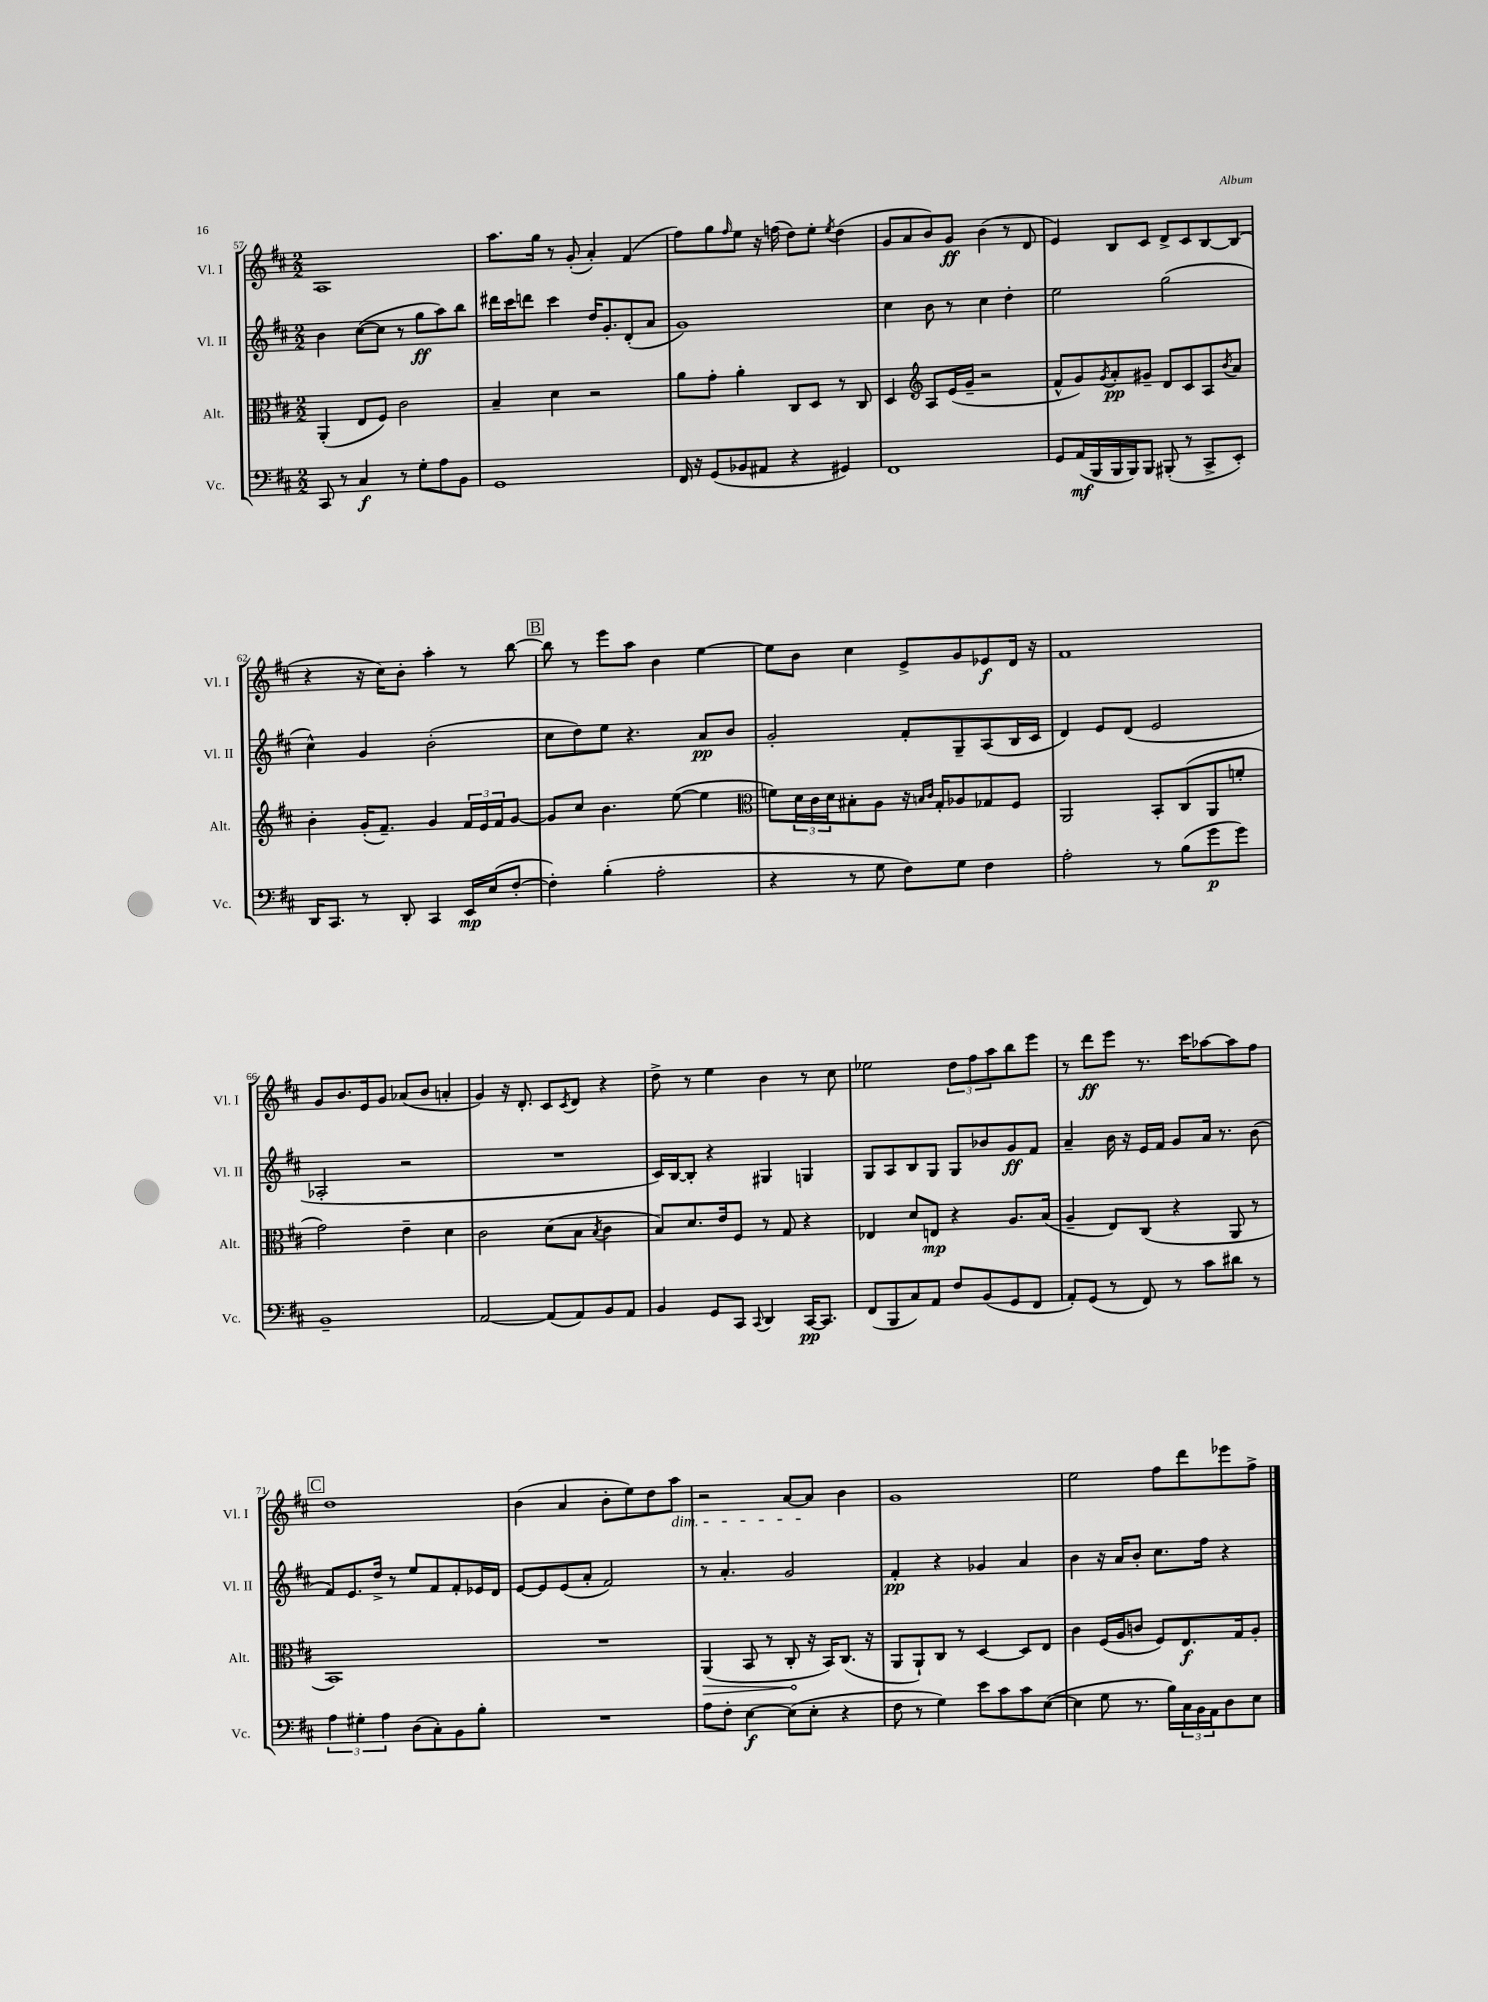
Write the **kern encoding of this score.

**kern	**kern	**kern	**kern
*staff4	*staff3	*staff2	*staff1
*clefF4	*clefC3	*clefG2	*clefG2
*k[f#c#]	*k[f#c#]	*k[f#c#]	*k[f#c#]
*M2/2	*M2/2	*M2/2	*M2/2
8CC#	(4AA'	4b	1A
8r	.	.	.
4C#	8E	([8cc#	.
.	8F#)	8cc#]	.
8r	2c#	8r	.
8G'	.	8gg	.
8A	.	8aa)	.
8BB	.	8bb	.
=	=	=	=
1GG	4B~	16ddd#	8.aa
.	.	16ccc#	.
.	.	8ddd	.
.	.	.	16gg
.	4d	4ccc#	8r
.	.	.	(8g'
.	2r	16dd	4a')
.	.	8.g'	.
.	.	(8d'	(4f#
.	.	8a	.
=	=	=	=
16FF#	8a	1g)	8ff#)
16r	.	.	.
(8GG	8g'	.	8gg
.	.	.	16qqff#
8BB-	4a'	.	8ee
8AA#	.	.	16r
.	.	.	(16ff
4r	8C#	.	8dd)
.	8D	.	8ee'
.	.	.	8qee
4GG#)	8r	.	(4dd
.	8C#	.	.
=	=	=	=
1FF#	4D	4cc#	8g
.	.	.	8a
*	*clefG2	*	*
.	8A	8b	8b)
.	(16e	8r	8g
.	16g~	.	.
.	2r	4cc#	(4b
.	.	4dd'	8r
.	.	.	8d
=	=	=	=
8GG	8f#^^	2ee	4e)
(16AA	8g)	.	.
16BBB	.	.	.
.	8qg	.	.
16BBB	8a'	.	8B
16BBB)	.	.	.
8BBB	8g#~	.	8c#
(8BBB#'	8d	(2gg	8d^
8r	8c#	.	8c#
8CC#^	8A	.	[8B
.	8qb	.	.
8EE')	8a	.	(8B]
=	=	=	=
16DD	4b'	4cc#^^)	4r
8.CC#	.	.	.
8r	(16g'	4g	16r
.	8.f#~)	.	16cc#)
8DD'	.	.	8b'
4CC#	4g	(2b'	4aa'
16EE	24f#	.	8r
.	24e	.	.
(16E	.	.	.
.	24f#	.	.
[8F#'	[8g	.	[8bb
=	=	=	=
4F#'])	8g]	8cc#	8bb]
.	8cc#	8dd)	8r
(4B'	4.b	8ee	8eee
.	.	4.r	8aa
2A'	.	.	4b
.	([8ee	.	.
.	4ee]	8a	[4ee
.	.	8b	.
=	=	=	=
*	*clefC3	*	*
4r	8f)	2g'	8ee]
.	24d	.	8b
.	24c#	.	.
.	24d	.	.
8r	8B#'	.	4cc#
8G	8A	.	.
8F#)	16r	8f#'	8e^
.	16qqB	.	.
.	16qqc#	.	.
.	16G'	.	.
8G	8A-	8G~	8g
4F#	8G-	(8A	8e-
.	8F#	16B	16d
.	.	16c#	16r
=	=	=	=
2A'	2AA	4d)	1f#
.	.	8e	.
.	.	(8d	.
8r	8BB'	2e	.
(8B	(8C#	.	.
8g	8AA	.	.
8g)	8f'	.	.
=	=	=	=
1BB~	2g)	2A-'	8g
.	.	.	8.b
.	.	.	16e
.	.	.	8g
.	4e~	2r	(8a-
.	.	.	8b
.	4d	.	4a'
=	=	=	=
[2AA	2c#	1r	4g)
.	.	.	16r
.	.	.	8.d'
(8AA]	(8d	.	8c#
.	.	.	8qc#
8AA)	8B	.	8d
.	8qB	.	.
8BB	4c#	.	4r
8AA	.	.	.
=	=	=	=
4BB	8B)	16c#)	8dd^
.	.	[16B	.
.	8.d	8B']	8r
8GG	.	4r	4ee
.	16e	.	.
8CC#	8F#	.	.
8qqCC#	.	.	.
4DD	8r	4G#	4b
.	8G	.	.
[16CC#	4r	4G	8r
8.CC#]	.	.	.
.	.	.	8cc#
=	=	=	=
(8FF#	4E-	8G	2ee-
8BBB	.	8A	.
8C#)	8d	8B	.
8AA	8E	8G	.
8F#	4r	8G	12dd
.	.	.	12ff#
(8BB	.	8b-	.
.	.	.	12aa
8GG	8.A	8g	8bb
8FF#	.	8f#	8eee
.	(16B	.	.
=	=	=	=
8AA')	4A~	4a~	8r
(8GG	.	.	8ddd
8r	8E)	16b	8eee
.	.	16r	.
8FF#)	(8C#	16e	8.r
.	.	16f#	.
8r	4r	8g	.
.	.	.	16ccc#
8c#	.	16a	[8aa-
.	.	8.r	.
8d#	8AA	.	8aa-]
8r	8r	(8b	8ff#
=	=	=	=
6A	1BB)	8f#)	1dd
.	.	8.e	.
6G#'	.	.	.
.	.	16dd^	.
6A	.	.	.
.	.	8r	.
(8D	.	8ee	.
8C#')	.	8f#	.
8BB	.	8f#'	.
8B'	.	16e-	.
.	.	16d	.
=	=	=	=
1r	1r	[8e	(4b
.	.	8e]	.
.	.	(8e	4a
.	.	8a'	.
.	.	2f#)	8b'
.	.	.	8ee)
.	.	.	8dd
.	.	.	8aa
=	=	=	=
8A	(4AA	8r	2r
8F#'	.	4.a'	.
[4E	8BB	.	.
.	8r	.	.
(8E]	8C#'	2g	[8a
8E'	16r	.	8a]
.	16BB)	.	.
4r	(8.C#	.	4b
.	16r	.	.
=	=	=	=
8F#	8AA	4f#'	1g
8r	8AA`)	.	.
4G)	8C#	4r	.
.	8r	.	.
8e	[4D	4g-	.
8c#	.	.	.
8c#	8D]	4a	.
([8E	8E	.	.
=	=	=	=
4E]	4c#	4b	2ee
8G	(16F#	16r	.
.	16A	16a	.
8.r	8c	8b'	.
.	8F#)	8.cc#	8ff#
16B)	.	.	.
24C#	8.E	.	8ddd
24BB	.	.	.
.	.	16ff#	.
24AA	.	.	.
8D	.	4r	8eee-
.	16G	.	.
8E	8A'	.	8ff#^
==	==	==	==
*-	*-	*-	*-
